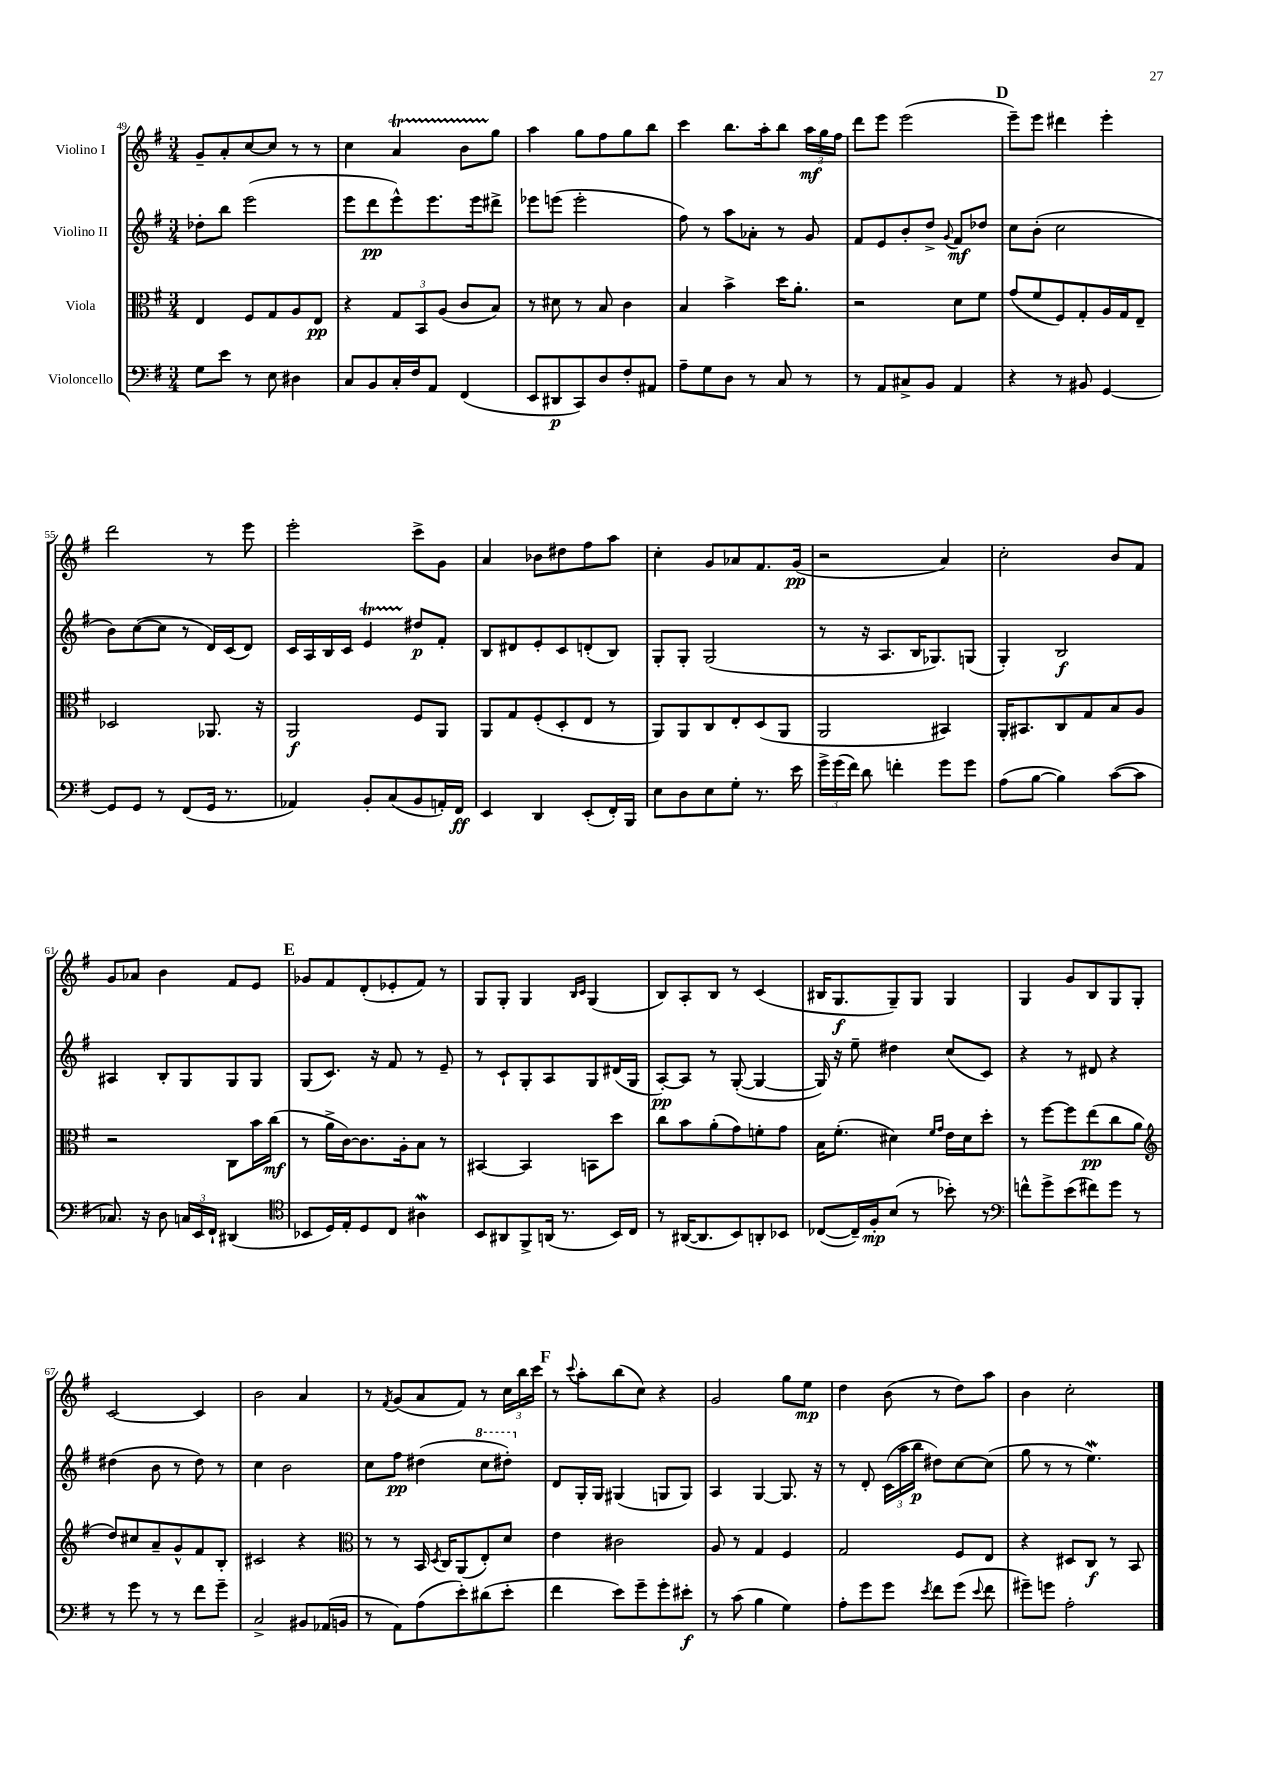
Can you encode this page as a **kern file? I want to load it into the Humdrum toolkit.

**kern	**kern	**kern	**kern
*staff4	*staff3	*staff2	*staff1
*clefF4	*clefC3	*clefG2	*clefG2
*k[f#]	*k[f#]	*k[f#]	*k[f#]
*M3/4	*M3/4	*M3/4	*M3/4
8G	4E	8dd-'	8g~
8e	.	8bb	8a'
8r	8F#	(2eee	[8cc
8E	8G	.	8cc]
4D#	8A	.	8r
.	8E	.	8r
=	=	=	=
8C	4r	8eee	4cc
8BB	.	8ddd	.
16C'	12G	8eee^^)	4a
16F#	.	.	.
.	12BB	.	.
8AA	.	8.eee	.
.	(12A	.	.
(4FF#	8c	.	8b
.	.	16eee	.
.	8B)	8ddd#^	8gg
=	=	=	=
8EE	8r	8eee-	4aa
8DD#	8d#	(8eee	.
8CC)	8r	2eee'	8gg
8D	8B	.	8ff#
8F#'	4c	.	8gg
8AA#	.	.	8bb
=	=	=	=
8A~	4B	8ff#)	4ccc
8G	.	8r	.
8D	4b^	8aa	8.bb
8r	.	8a-'	.
.	.	.	16aa'
8C	16dd	8r	8bb
.	8.a'	.	.
8r	.	8g	24aa
.	.	.	24gg
.	.	.	24ff#
=	=	=	=
8r	2r	8f#	8ddd
8AA	.	8e	8eee
8C#^	.	8b'	(2eee
8BB	.	8dd^	.
.	.	8qqg	.
4AA	8d	8f#	.
.	8f#	8dd-	.
=	=	=	=
4r	(8g	8cc	8eee~)
.	8f#	(8b'	8eee
8r	8F#)	2cc	4ddd#
8BB#	8G'	.	.
[4GG	16A	.	4eee'
.	16G	.	.
.	8E~	.	.
=	=	=	=
8GG]	2D-	8b)	2ddd
8GG	.	([8cc	.
8r	.	8cc]	.
(8FF#	.	8r	.
16GG	8.AA-	16d)	8r
8.r	.	(16c	.
.	.	8d)	8eee
.	16r	.	.
=	=	=	=
4AA-)	2AA	16c	2eee'
.	.	16A	.
.	.	16B	.
.	.	16c	.
8BB'	.	4e	.
(8C	.	.	.
8BB	8F#	8dd#	8ccc^
16AA')	8AA	8f#'	8g
16FF#	.	.	.
=	=	=	=
4EE	8AA	8B	4a
.	8G	8d#	.
4DD	(8F#'	8e'	8b-
.	8D'	8c	8dd#
(8EE'	8E	(8d'	8ff#
16FF#')	8r	8B)	8aa
16BBB	.	.	.
=	=	=	=
8E	8AA)	8G'	4cc'
8D	8AA	8G'	.
8E	8C	(2G	8g
8G'	8E'	.	8a-
8.r	(8D	.	8.f#
.	8AA	.	.
16e	.	.	(16g
=	=	=	=
24g^	2AA	8r	2r
(24g	.	.	.
24f#)	.	.	.
8d	.	16r	.
.	.	8.A	.
4f'	.	.	.
.	.	16B	.
.	.	8.G-)	.
8g	4BB#)	.	4a)
8g	.	(8G	.
=	=	=	=
(8A	16AA'	4G')	2cc'
.	8.BB#	.	.
[8B	.	.	.
4B])	8C	2B	.
.	8G	.	.
([8c	8B	.	8b
8c]	8A	.	8f#
=	=	=	=
8.C-)	2r	4A#	8g
.	.	.	8a-
16r	.	.	.
8D	.	8B'	4b
24C	.	8G	.
24EE	.	.	.
24FF#`	.	.	.
(4DD#	8C	8G	8f#
.	16b	8G	8e
.	(16cc	.	.
=	=	=	=
*clefC4	*	*	*
8BB-	8r	(8G	8g-
16D)	16a^	8.c)	8f#
16E'	[16c)	.	.
8D	8.c]	.	(8d'
.	.	16r	.
8C	.	8f#	8e-'
.	16A'	.	.
4A#	8B	8r	8f#)
.	8r	8e~	8r
=	=	=	=
8BB	[4BB#	8r	8G
8AA#	.	8c`	8G'
8FF#^	4BB#]	8G'	4G
(16AA	.	8A	.
8.r	.	.	.
.	.	.	16qqB
.	.	.	16qqc
.	8BB	8G	(4G
16BB)	8dd	(16d#	.
16C	.	16G	.
=	=	=	=
8r	8cc	[8A')	8B)
([16AA#	8b	8A]	8A'
8.AA#]	.	.	.
.	(8a'	8r	8B
8BB)	8g)	([8G'	8r
8AA'	8f'	4G_	(4c
8BB-	8g	.	.
=	=	=	=
([8C-	16B	16G])	16B#
.	(8.f#'	16r	8.G
16C-~])	.	8ee~	.
16F#'	.	.	.
(8B	4d#)	4dd#	8G~)
8r	.	.	8G
.	16qqf#	.	.
.	16qqg	.	.
8b-')	16e	(8cc	4G
.	16d#	.	.
8r	8dd'	8c)	.
=	=	=	=
*clefF4	*	*	*
8f^^	8r	4r	4G
8g^	[8ff#	.	.
(8e	8ff#]	8r	8g
8f#)	(8ee	8d#	8B
8g	8cc	4r	8G
8r	8a	.	8G'
=	=	=	=
*	*clefG2	*	*
8r	8dd)	(4dd#	[2c
8g	8cc#	.	.
8r	8a~	8b	.
8r	8g^^	8r	.
8f#	8f#	8dd#)	4c]
8g~	8B'	8r	.
=	=	=	=
2C^	2c#	4cc	2b
.	.	2b	.
8BB#	4r	.	4a
(16AA-	.	.	.
16BB	.	.	.
=	=	=	=
*	*clefC3	*	*
8r	8r	8cc	8r
.	.	.	8qf#
8AA)	8r	8ff#	(8g
(8A	16BB	(4dd#	8a
.	8qD	.	.
.	16C	.	.
8e')	(8AA	.	8f#)
(8d#	8E')	8ccc	8r
8e'	8d	8ddd#')	24cc
.	.	.	24bb
.	.	.	24ccc
=	=	=	=
4f#	4e	8d	8r
.	.	.	8qqccc
.	.	16G'	8aa'
.	.	16G	.
8e)	2c#	(4G#	(8bb
8g~	.	.	8cc)
8g'	.	8G	4r
8e#'	.	8G)	.
=	=	=	=
8r	8A	4A	2g
(8c	8r	.	.
4B	4G	[4G	.
4G)	4F#	8.G]	8gg
.	.	.	8ee
.	.	16r	.
=	=	=	=
8A'	2G	8r	4dd
8g	.	8d'	.
8g	.	(24c	(8b
.	.	24aa	.
.	.	24bb	.
8qe	.	.	.
8f#	.	8dd#)	8r
(8g	8F#	[8cc	8dd)
8qqe	.	.	.
8f#	8E	(8cc]	8aa
=	=	=	=
8g#~)	4r	8gg	4b
8g	.	8r	.
2A'	8D#	8r	2cc'
.	8C	4.ee)	.
.	8r	.	.
.	8BB	.	.
==	==	==	==
*-	*-	*-	*-
